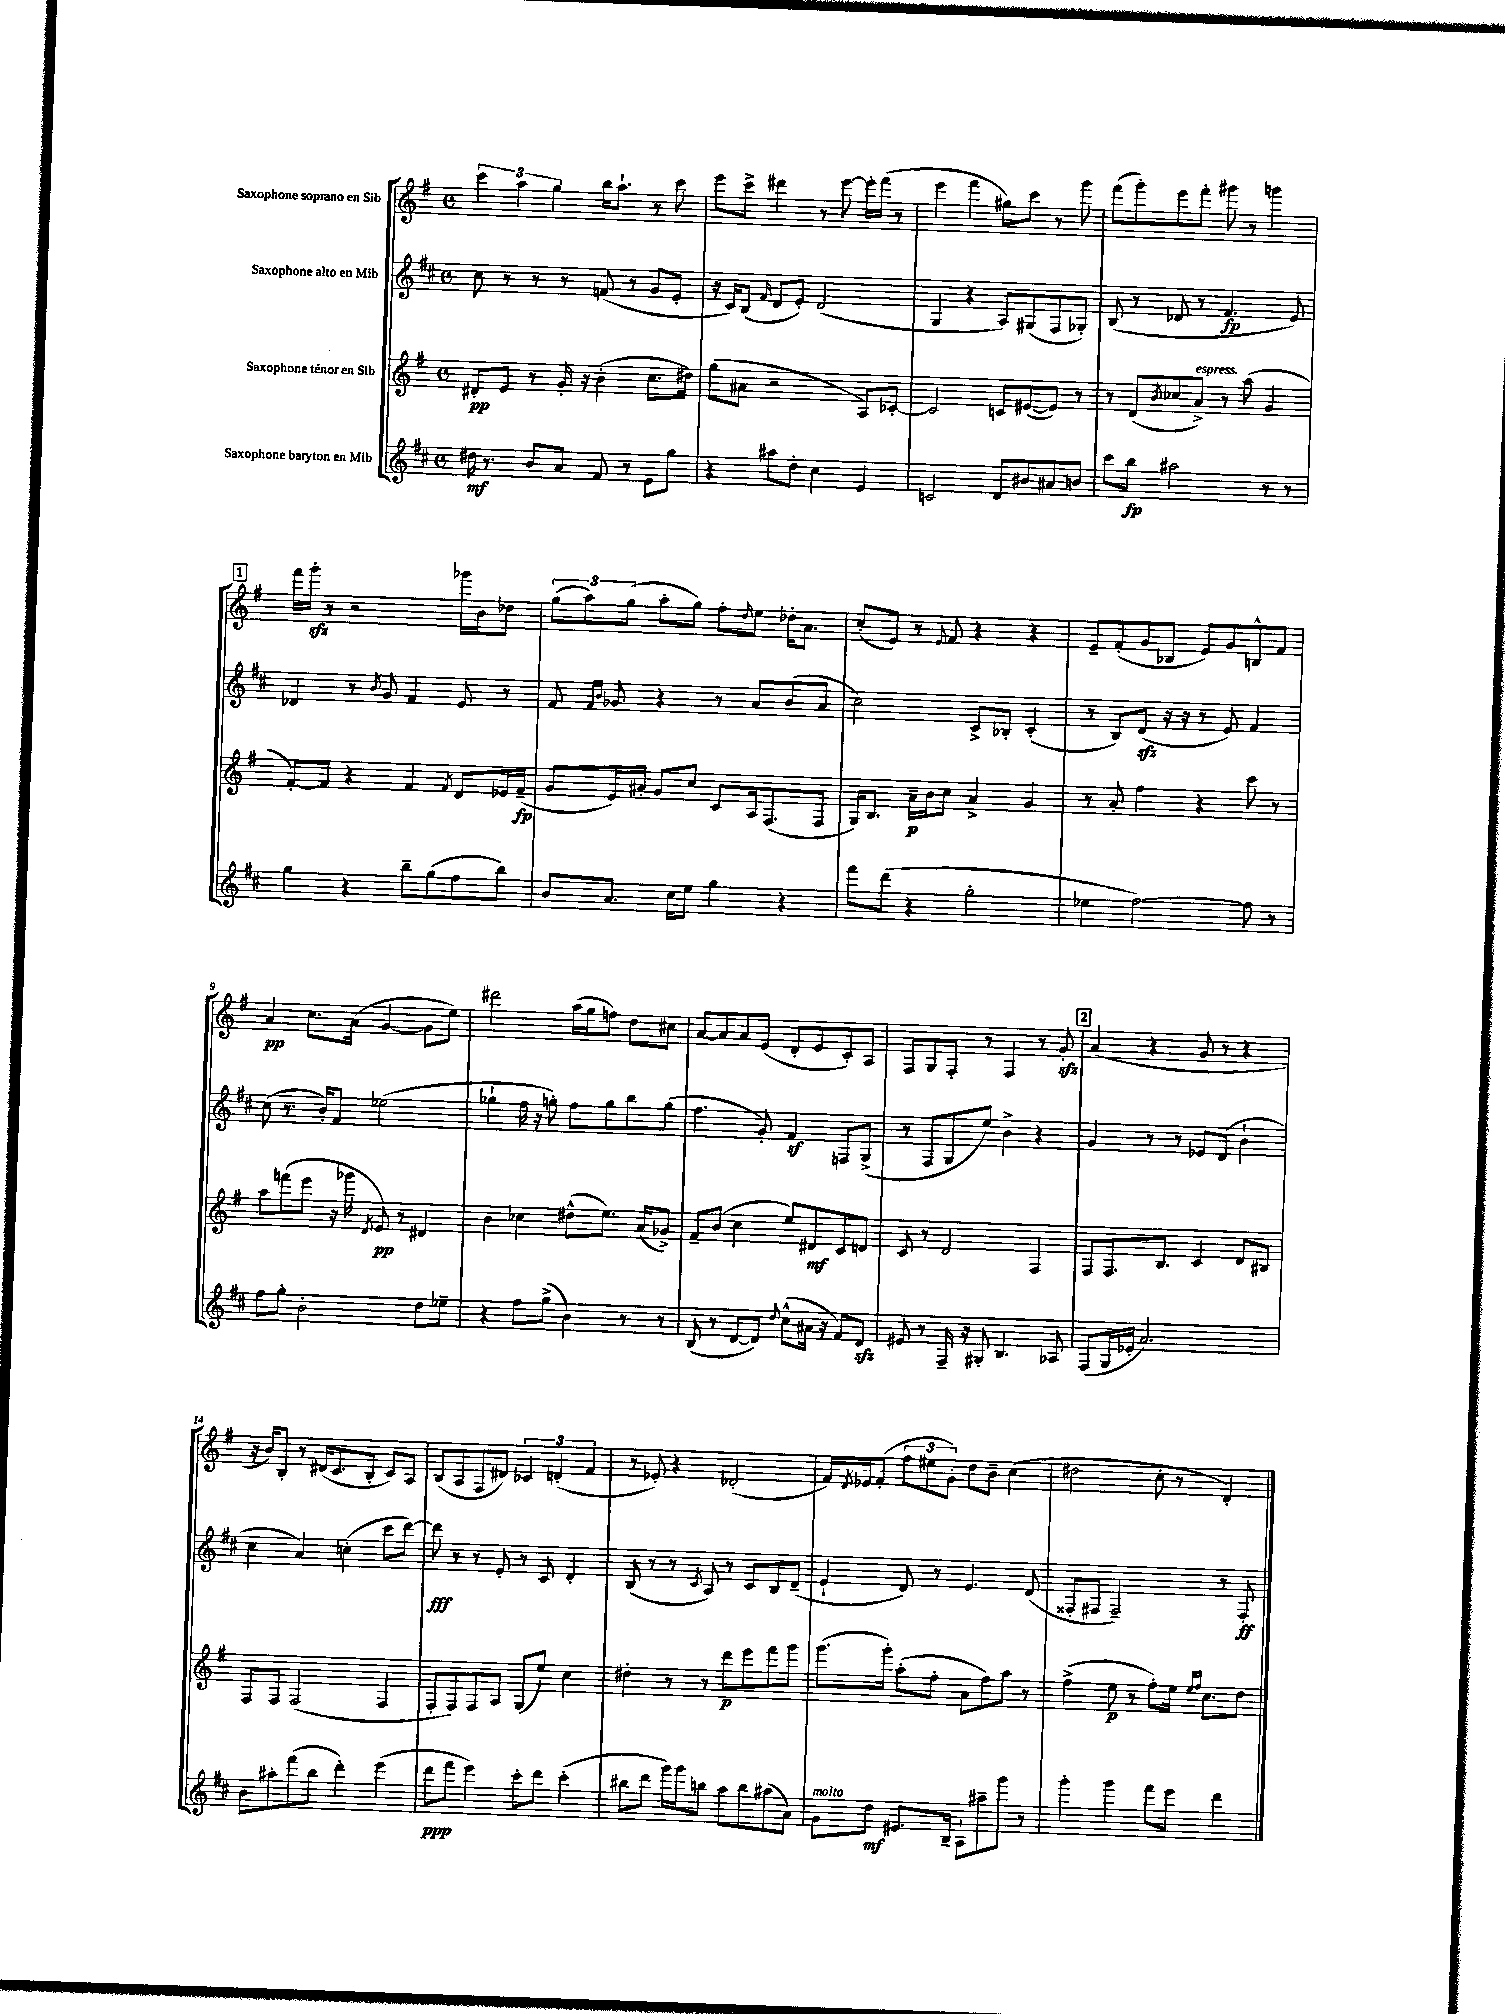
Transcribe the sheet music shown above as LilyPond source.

<<
\new StaffGroup <<
\new Staff = "s0" \with { instrumentName = "Saxophone soprano en Sib" } {
    \clef treble \key g \major \defaultTimeSignature \time 4/4
    \tuplet 3/2 { c'''4 a''4 g''4 } b''16 a''8.-! r8 c'''8 |
    e'''8 c'''8-> dis'''4 r8 e'''8~ e'''16-. fis'''16( r8 |
    e'''4 fis'''4 gis''8) c'''8 r8 g'''8 |
    fis'''8( g'''8-.) e'''8 fis'''8-. gis'''8 r8 g'''4 |
    \mark \markup { \box "1" } fis'''16 g'''16-.\sfz r8 r2 ges'''16 b'16 des''8 |
    \tuplet 3/2 { g''8( a''8) g''8( } a''8-. g''8) fis''8-. \grace { d''16 } e''8 des''16-. a'8. |
    c''8-.( e'8) r8 \appoggiatura { e'8 } fis'8 r4 r4 |
    e'8-- fis'8-.( g'8 bes8 e'8) g'8 b8-^ fis'8 |
    a'4\pp c''8. a'16( g'4~ g'8 e''8) |
    dis'''2 a''16( g''16 f''8) d''8 cis''8 |
    a'8~ a'8 a'8 e'8( d'8-. e'8 c'8-.) a8 |
    fis8 g8 fis8-. r8 fis4 r8 g'8-.\sfz |
    \mark \markup { \box "2" } a'4( r4 g'8 r8 r4 |
    r16 b'16) b8-. r8 dis'16( c'8. b8-. c'8) a8 |
    b8( a8 fis8 dis'8) \tuplet 3/2 { ces'4 d'4-.( fis'4 } |
    r8 ees'8-.) r4 des'2-.( |
    fis'16) \acciaccatura { d'8 } ees'16 fis'8-.( \tuplet 3/2 { fis''8 eis''8 g'8-.) } d''8 b'8-- c''4( |
    dis''2 c''8-. r8 d'4-.) \bar "|." |
}
\new Staff = "s1" \with { instrumentName = "Saxophone alto en Mib" } {
    \clef treble \key d \major \defaultTimeSignature \time 4/4
    cis''8 r8 r8 r8 f'8( r8 g'8 e'8-. |
    r16 cis'16) b8( \grace { fis'16 } d'8 e'8-.) d'2( |
    g4 r4 a8) gis8( fis8 ges8-.) |
    b8( r8 des'8 r8 fis'4.\fp e'8) |
    \mark \markup { \box "1" } des'4 r8 \acciaccatura { b'8 } g'8 fis'4 e'8 r8 |
    fis'8 \grace { fis'16 b'16 } ges'8 r4 r8 a'8 b'8( a'8 |
    cis''2) cis'8-> bes8-. cis'4-.( |
    r8 b8) d'8\sfz( r16 r16 r8 e'8) fis'4 |
    cis''8( r8. b'16-.) fis'8 ees''2( |
    ges''4-! fis''16 r16 g''8-.) fis''8 g''8 b''8 g''8( |
    fis''4. g'8-.) fis'4\sf f8 g8->( |
    r8 fis8 g8 e''8) b'4-> r4 |
    \mark \markup { \box "2" } g'4 r8 r8 ees'8 d'8( b'4-! |
    cis''4 a'4) c''4-.( cis'''8 d'''8~) |
    d'''8\fff r8 r8 e'8-. r8 cis'8 d'4-. |
    b8( r8 r8 \acciaccatura { cis'8 } a8) r8 cis'8 b8 d'8--( |
    e'4-! d'8) r8 e'4. d'8( |
    fisis8-. fis8 fis2--) r8 fis8-.\ff \bar "|." |
}
\new Staff = "s2" \with { instrumentName = "Saxophone ténor en Sib" } {
    \clef treble \key g \major \defaultTimeSignature \time 4/4
    dis'8-.\pp e'8 r8 g'16-. r16 b'4-.( c''8. dis''16) |
    g''8( ais'8 r2 a8) ces'8~-. |
    ces'2 c'8 eis'8~( eis'8) r8 |
    r8 d'8( \acciaccatura { b'8 } ces''8 a'8->^\markup { \italic "espress." }) r8 a''8( g'4 |
    \mark \markup { \box "1" } fis'8~-.) fis'8 r4 fis'4 \acciaccatura { fis'8 } d'8 ees'16 fis'16--\fp( |
    g'8 e'16) ais'16-. g'8 c''8 c'8 a16 fis8.( fis8 |
    g16) b8. a'16--\p b'16 c''8 a'4-> g'4 |
    r8 a'8-. fis''4 r4 c'''8 r8 |
    a''8 f'''8( e'''8 r16 ges'''16 \acciaccatura { d'8 } e'8\pp) r8 dis'4 |
    b'4 ces''4 dis''8-^( e''8.) a'16( ges'8->) |
    fis'8-- b'8( c''4 e''8) dis'8\mf c'8 d'8 |
    c'8 r8 d'2 fis4 |
    \mark \markup { \box "2" } fis8 fis8. b8. c'4 d'8 bis8 |
    fis8 fis8 fis2( fis4 |
    fis8-. fis8) fis8 a8 g8( e''8) c''4 |
    dis''4-. r8 r8 d'''8\p e'''8 fis'''8 g'''8 |
    g'''8.( g'''16-.) a''8-.( fis''8-. a'8 fis''8) a''8 r8 |
    fis''4->( e''8\p r8 fis''8-.) e''16 \grace { e''16 fis''16 } c''8. d''8 \bar "|." |
}
\new Staff = "s3" \with { instrumentName = "Saxophone baryton en Mib" } {
    \clef treble \key d \major \defaultTimeSignature \time 4/4
    dis''16\mf r8. b'8 a'8 fis'8 r8 e'8 g''8 |
    r4 ais''8 d''8-. cis''4 e'4 |
    c'2 d'8 bis'8 ais'8 b'8 |
    cis'''8 b''8\fp ais''2 r8 r8 |
    \mark \markup { \box "1" } g''4 r4 b''8-- g''8( fis''8 b''8) |
    b'8 a'8. cis''16 e''8 g''4 r4 |
    fis'''8 d'''8( r4 g''2-. |
    ees''4 fis''2~) fis''8 r8 |
    fis''8 g''8-. b'2-. d''8 ees''8-- |
    r4 fis''8 g''8->( b'4) r8 r8 |
    b8( r8 d'8~ d'8) \appoggiatura { d''8 } cis''8-^( ais'16 r16 fis'8) d'8\sfz |
    eis'8 r8 fis16-- r16 gis8-. b4. aes8 |
    \mark \markup { \box "2" } fis8( g16 ees'16-. a'2.) |
    b'8 ais''8-. fis'''8( b''8 d'''4-.) e'''4( |
    d'''8\ppp fis'''8 e'''4) cis'''8-. d'''8 cis'''4-.( |
    bis''8 d'''8 g'''16) g'''16 b''8 a''8 b''8 ais''8( a'8) |
    g'8^\markup { \italic "molto" } d''8\mf eis'8. b16-- a8-! ais''8-- g'''8 r8 |
    g'''4-. g'''4 fis'''8 e'''8 d'''4 \bar "|." |
}
>>
>>
